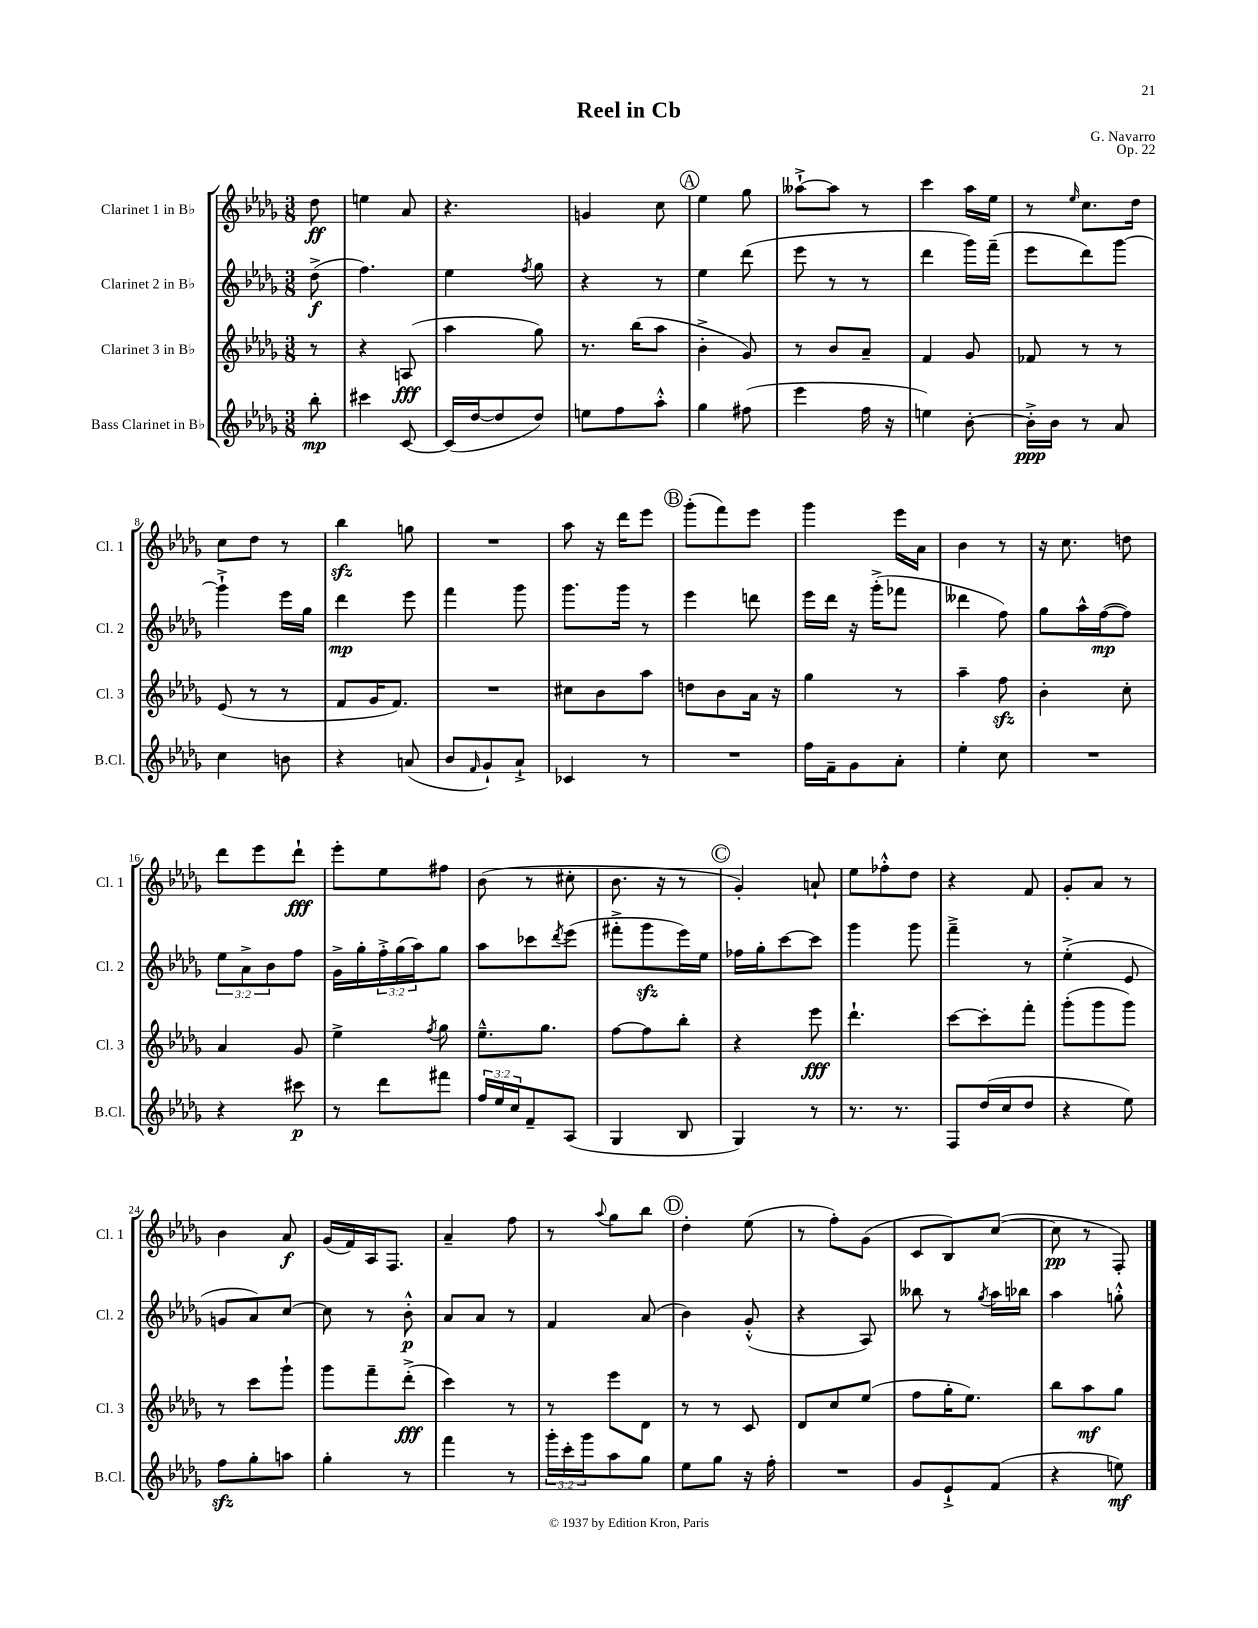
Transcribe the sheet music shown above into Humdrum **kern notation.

**kern	**kern	**kern	**kern
*staff4	*staff3	*staff2	*staff1
*clefG2	*clefG2	*clefG2	*clefG2
*k[b-e-a-d-g-]	*k[b-e-a-d-g-]	*k[b-e-a-d-g-]	*k[b-e-a-d-g-]
*M3/8	*M3/8	*M3/8	*M3/8
8bb-'	8r	(8dd-^	8dd-
=	=	=	=
4ccc#	4r	4.ff)	4ee
[8c	(8A	.	8a-
=	=	=	=
(16c]	4aa-	4ee-	4.r
[16dd-	.	.	.
8dd-]	.	.	.
.	.	8qff	.
8dd-)	8gg-)	8gg-	.
=	=	=	=
8ee	8.r	4r	4g
8ff	.	.	.
.	(16bb-	.	.
8aa-'^^	8aa-	8r	8cc
=	=	=	=
4gg-	4b-'^	4ee-	4ee-
(8ff#	8g-)	(8ddd-	8gg-
=	=	=	=
4eee-	8r	8eee-	[8aa--`^
.	8b-	8r	8aa--]
16ff	8a-~	8r	8r
16r	.	.	.
=	=	=	=
4ee)	4f	4ddd-	4ccc
[8b-'	8g-	16ggg-)	16aa-
.	.	(16fff~	16ee-
=	=	=	=
16b-'^]	8f-	8eee-	8r
16b-	.	.	.
.	.	.	16qqee-
8r	8r	8ddd-)	8.cc
8a-	8r	[8ggg-	.
.	.	.	16dd-
=	=	=	=
4cc	(8e-	4ggg-`^]	8cc
.	8r	.	8dd-
8b	8r	16eee-	8r
.	.	16gg-	.
=	=	=	=
4r	8f	4ddd-	4bb-
.	16g-	.	.
.	8.f)	.	.
(8a	.	8eee-	8gg
=	=	=	=
8b-	4.r	4fff	4.r
16qqf	.	.	.
8g-`)	.	.	.
8a-`^	.	8ggg-	.
=	=	=	=
4c-	8cc#	8.ggg-	8aa-
.	8b-	.	16r
.	.	16ggg-	16ddd-
8r	8aa-	8r	8eee-
=	=	=	=
4.r	8dd	4eee-	(8ggg-'
.	8b-	.	8fff)
.	16a-	8ddd	8eee-
.	16r	.	.
=	=	=	=
16ff	4gg-	16eee-	4ggg-
16f~	.	16ddd-	.
8g-	.	16r	.
.	.	(16ggg-'^	.
8a-'	8r	8fff-	16eee-
.	.	.	16a-
=	=	=	=
4ee-'	4aa-~	4ddd--	4b-
8cc	8ff	8ff)	8r
=	=	=	=
4.r	4b-'	8gg-	16r
.	.	.	8.cc
.	.	16aa-^^	.
.	.	([16ff	.
.	8cc'	8ff])	8dd
=	=	=	=
4r	4a-	12ee-	8ddd-
.	.	12a-^	.
.	.	.	8eee-
.	.	12b-	.
8ccc#	8g-	8ff	8ddd-`
=	=	=	=
8r	4ee-^	16g-^	8eee-'
.	.	16gg-'	.
8ddd-	.	24ff'^	8ee-
.	.	(24gg-	.
.	.	24aa-)	.
.	8qff	.	.
8fff#	8gg-	8gg-	8ff#
=	=	=	=
24ff	8.ee-~^^	8aa-	(8b-
24ee-	.	.	.
24cc	.	.	.
8f~	.	8ccc-	8r
.	8.gg-	.	.
.	.	8qddd-	.
(8A-	.	(8eee-	8cc#'
=	=	=	=
4G-	[8ff	8fff#'^	8.b-
.	8ff]	8ggg-	.
.	.	.	16r
8B-	8bb-'	16eee-)	8r
.	.	16ee-	.
=	=	=	=
4G-)	4r	16ff-	4g-')
.	.	16gg-'	.
.	.	[8ccc	.
8r	8eee-	8ccc]	8a`
=	=	=	=
8.r	4.ddd-`	4ggg-	8ee-
.	.	.	8ff-'^^
8.r	.	.	.
.	.	8ggg-	8dd-
=	=	=	=
8F	[8ccc	4fff~^	4r
(16dd-	8ccc']	.	.
16cc	.	.	.
8dd-	8fff'	8r	8f
=	=	=	=
4r	(8ggg-'	(4ee-'^	8g-'
.	8ggg-	.	8a-
8ee-)	8ggg-)	8e-	8r
=	=	=	=
8ff	8r	8g	4b-
8gg-'	8ccc	8a-)	.
8aa	8ggg-`	[8cc	8a-
=	=	=	=
4gg-'	8ggg-	8cc]	(16g-
.	.	.	16f)
.	8fff~	8r	16A-
.	.	.	8.F
8r	(8ddd-'^	8b-'^^	.
=	=	=	=
4fff	4ccc)	8a-	4a-~
.	.	8a-	.
8r	8r	8r	8ff
=	=	=	=
24ggg-'	8r	4f	8r
24ccc'	.	.	.
24ggg-	.	.	.
.	.	.	8qqaa-
8aa-	8eee-	.	8gg-
8gg-	8d-	(8a-	8bb-
=	=	=	=
8ee-	8r	4b-)	4dd-'
8gg-	8r	.	.
16r	8c	(8g-'^^	(8ee-
16ff'	.	.	.
=	=	=	=
4.r	8d-	4r	8r
.	8cc	.	8ff')
.	(8ee-	8A-)	(8g-
=	=	=	=
8g-	8ff	8bb--	8c
8e-`^	16gg-'	8r	8B-)
.	8.ee-)	.	.
.	.	8qgg-	.
(8f	.	16aa-	([8cc
.	.	16bb-	.
=	=	=	=
4r	8bb-	4aa-	8cc]
.	8aa-	.	8r
8ee)	8gg-	8gg'^^	8F')
==	==	==	==
*-	*-	*-	*-
